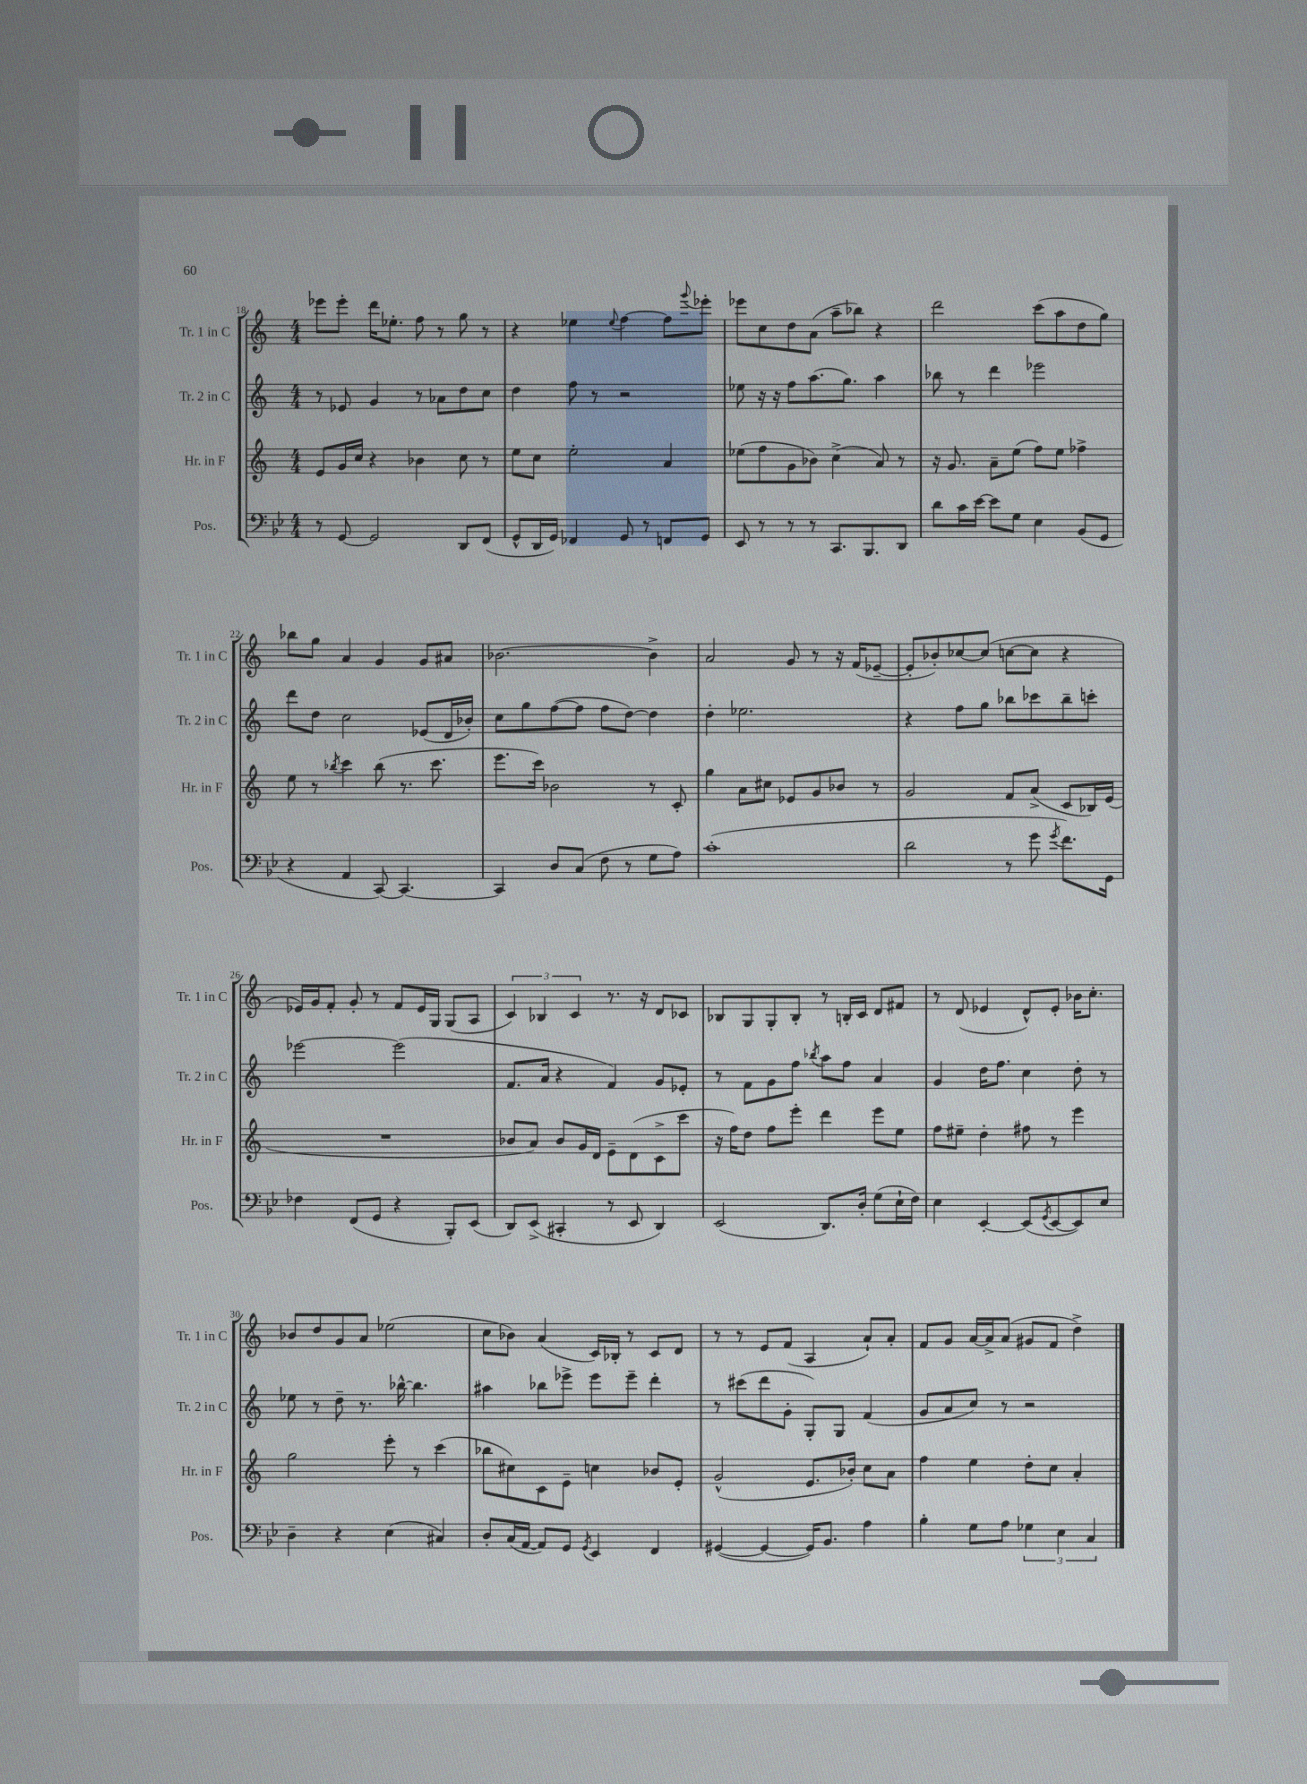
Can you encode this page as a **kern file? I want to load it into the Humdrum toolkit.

**kern	**kern	**kern	**kern
*staff4	*staff3	*staff2	*staff1
*clefF4	*clefG2	*clefG2	*clefG2
*k[b-e-]	*k[]	*k[]	*k[]
*M4/4	*M4/4	*M4/4	*M4/4
8r	8e/L	8r	8eee-\L
[8GG/	16g/L	8e-/	8eee-'\J
.	16cc/JJ	.	.
2GG/]	4r	4g/	16ddd\LK
.	.	.	8.ee-'\J
.	4b-\	8r	8ff\
.	.	8a-\L	8r
8DD/L	8cc\	8dd\	8gg\
(8FF/J	8r	8cc\J	8r
=	=	=	=
8GG^^/L	8ee\L	4dd\	4r
16DD/L	8cc\J	.	.
16GG/JJ)	.	.	.
4FF-/	2ee'\	8ff\	4ee-\
.	.	8r	.
.	.	.	8qqee-/
8GG/	.	2r	[4ff\
8r	.	.	.
8FF/L	4a/	.	8ff\]L
.	.	.	8qqggg/
8GG/J	.	.	8eee-'\J
=	=	=	=
8EE-/	(8ee-\L	8ee-\	8eee-\L
8r	8ff\	16r	8cc\
.	.	16r	.
8r	8g\	8ff\L	8dd\
8r	8b-\J)	(8.aa\	(8a\J
8.CC/L	(4cc^\	.	8aa~\L
.	.	8.gg\J)	.
.	.	.	8bb-\J)
8.BBB-/	.	.	.
.	8a/)	4aa\	4r
8DD/J	8r	.	.
=	=	=	=
8d\L	16r	8bb-\	2ddd\
.	8.g/	.	.
16c\L	.	8r	.
[16e-\JJ	.	.	.
8e-\]L	8a~\L	4ddd\	.
8G\J	(8ee\J	.	.
4E-\	8ff\L)	2eee-\	(8ccc\L
.	8ee\J	.	8aa\
(8BB-/L	4ff-^\	.	8dd\
8GG/J	.	.	8gg\J)
=	=	=	=
4r	8ee\	8ddd\L	8bb-\L
.	8r	8dd\J	8gg\J
.	8qbb-/	.	.
4AA/	4ccc\	2cc\	4a/
[8CC/)	(8bb-\	.	4g/
4.CC/_	8.r	.	.
.	.	(8e-/L	8g/L
.	8.ccc\	.	.
.	.	16d/L	8a#/J
.	.	16b-'/JJ)	.
=	=	=	=
4CC/]	8.eee\L	8cc\L	[2.b-\
.	.	8gg\	.
.	16ccc\Jk)	.	.
8D/L	2b-\	([8ff\	.
(8C/J	.	8ff\]J	.
8F\	.	8ff\L	.
8r	.	[8dd\J)	.
8G\L	8r	4dd\]	4b-^\]
8A\J)	8c'/	.	.
=	=	=	=
(1c'	4gg\	4dd'\	2a/
.	8a\L	2.ee-\	.
.	8cc#\J	.	.
.	8e-/L	.	8g/
.	8g/	.	8r
.	8b-/J	.	16r
.	.	.	(16f/LK
.	8r	.	[8e-~/J
=	=	=	=
2d\	2g/	4r	8e-'/]L
.	.	.	8b-'/)
.	.	8ff\L	[8cc-/
.	.	8gg\J	(8cc-/]J
8r	8f/L	8bb-\L	[8cc\L
8g\	(8a^/J	8ccc-\	8cc\]J
8qg/	.	.	.
8.f\L)	8c/L	8bb-~\	4r
.	16B-/L)	8ccc'\J	.
16GG\Jk	(16e/JJ	.	.
=	=	=	=
4F-\	1r	[2eee-\	16e-/LL)
.	.	.	16g/J
.	.	.	8f'/J
(8FF/L	.	.	8g'/
8GG/J	.	.	8r
4r	.	(2eee-\]	8f/L
.	.	.	16e-/L
.	.	.	16G/JJ
8BBB-'/L)	.	.	(8G/L
(8EE-/J	.	.	8A/J
=	=	=	=
8DD/L)	8b-/L	8.f/L	6c/)
(8EE-^/J	8a/J)	.	.
.	.	.	6B-/
.	.	16a/Jk	.
4CC#'/	8b-/L	4r	.
.	.	.	6c/
.	16g/L	.	.
.	16d/JJ	.	.
8r	8e~\L	4f/)	8.r
8EE-/	(8d\	.	.
.	.	.	16r
4DD/)	8c^\	8g/L	8d/L
.	8ccc\J	8e-'/J	8c-/J
=	=	=	=
(2EE-/	16r	8r	8B-/L
.	16ff\LK)	.	.
.	8dd\J	8f\L	8G/
.	8ff\L	8g\	8G'/
.	8eee'\J	8ff\J	8B-'/J
.	.	8qbb-/	.
8.DD/L)	4ddd\	8aa\L	8r
.	.	8ff\J	16B'/LL
16D'/Jk	.	.	16c/JJ
(8G\L	8eee\L	4a/	8d/L
16E-`\L	8ee\J	.	8f#/J
16F\JJ)	.	.	.
=	=	=	=
4E-\	8ff\L	4g/	8r
.	8ee#~\J	.	(8d/
[4EE-'/	4dd'\	16dd\LK	4e-/
.	.	8.ff\J	.
(8EE-/]L	8ff#\	4cc\	8d^^/L)
8qGG/	.	.	.
[8EE-/	8r	.	8e-'/J
8EE-/])	4eee\	8dd'\	16b-\LK
.	.	.	8.cc'\J
8E-/J	.	8r	.
=	=	=	=
4D~\	2gg\	8ee-\	8b-/L
.	.	8r	8dd/
4r	.	8dd~\	8g/
.	.	8.r	8a/J
(4E-\	8eee'\	.	(2ee-\
.	.	[16bb-^^\	.
.	8r	4.bb-\]	.
4C#/)	(4ccc\	.	.
=	=	=	=
8D'/L	8bb-\L	4aa#\	8cc\L
(16C/L	8cc#\)	.	8b-\J)
[16AA/JJ	.	.	.
8AA/]L)	8c\	8bb-\L	(4a/
8GG/J	8e~\J	8eee-^\J	.
8qGG/	.	.	.
4EE-/	4cc\	8eee-\L	16c/LL)
.	.	.	16B-'/JJ
.	.	8eee-~\J	8r
4FF/	8b-/L	4ddd'\	8c/L
.	8e'/J	.	8d/J
=	=	=	=
([4GG#/	(2g^^/	8r	8r
.	.	(8ccc#\L	8r
4GG#/_	.	8ddd\	8e/L
.	.	8g'\J	(8f/J
16GG#/]LK)	8.e/L	8G'/L)	4A/
8.BB-/J	.	.	.
.	.	8G/J	.
.	16b-'/Jk)	.	.
4A\	8cc\L	(4f/	8a`/L)
.	8a\J	.	8a'/J
=	=	=	=
4B-'\	4ff\	8g/L	8f/L
.	.	8a/	8g/J
8G\L	4ee\	8cc/J)	[16a/LL
.	.	.	16a^/]J
8A\J	.	8r	(8a/J
6G-\	8dd'\L	2r	8g#/L
.	8cc\J	.	8f/J
6E-\	.	.	.
.	4a'/	.	4dd^\)
6C/	.	.	.
==	==	==	==
*-	*-	*-	*-
